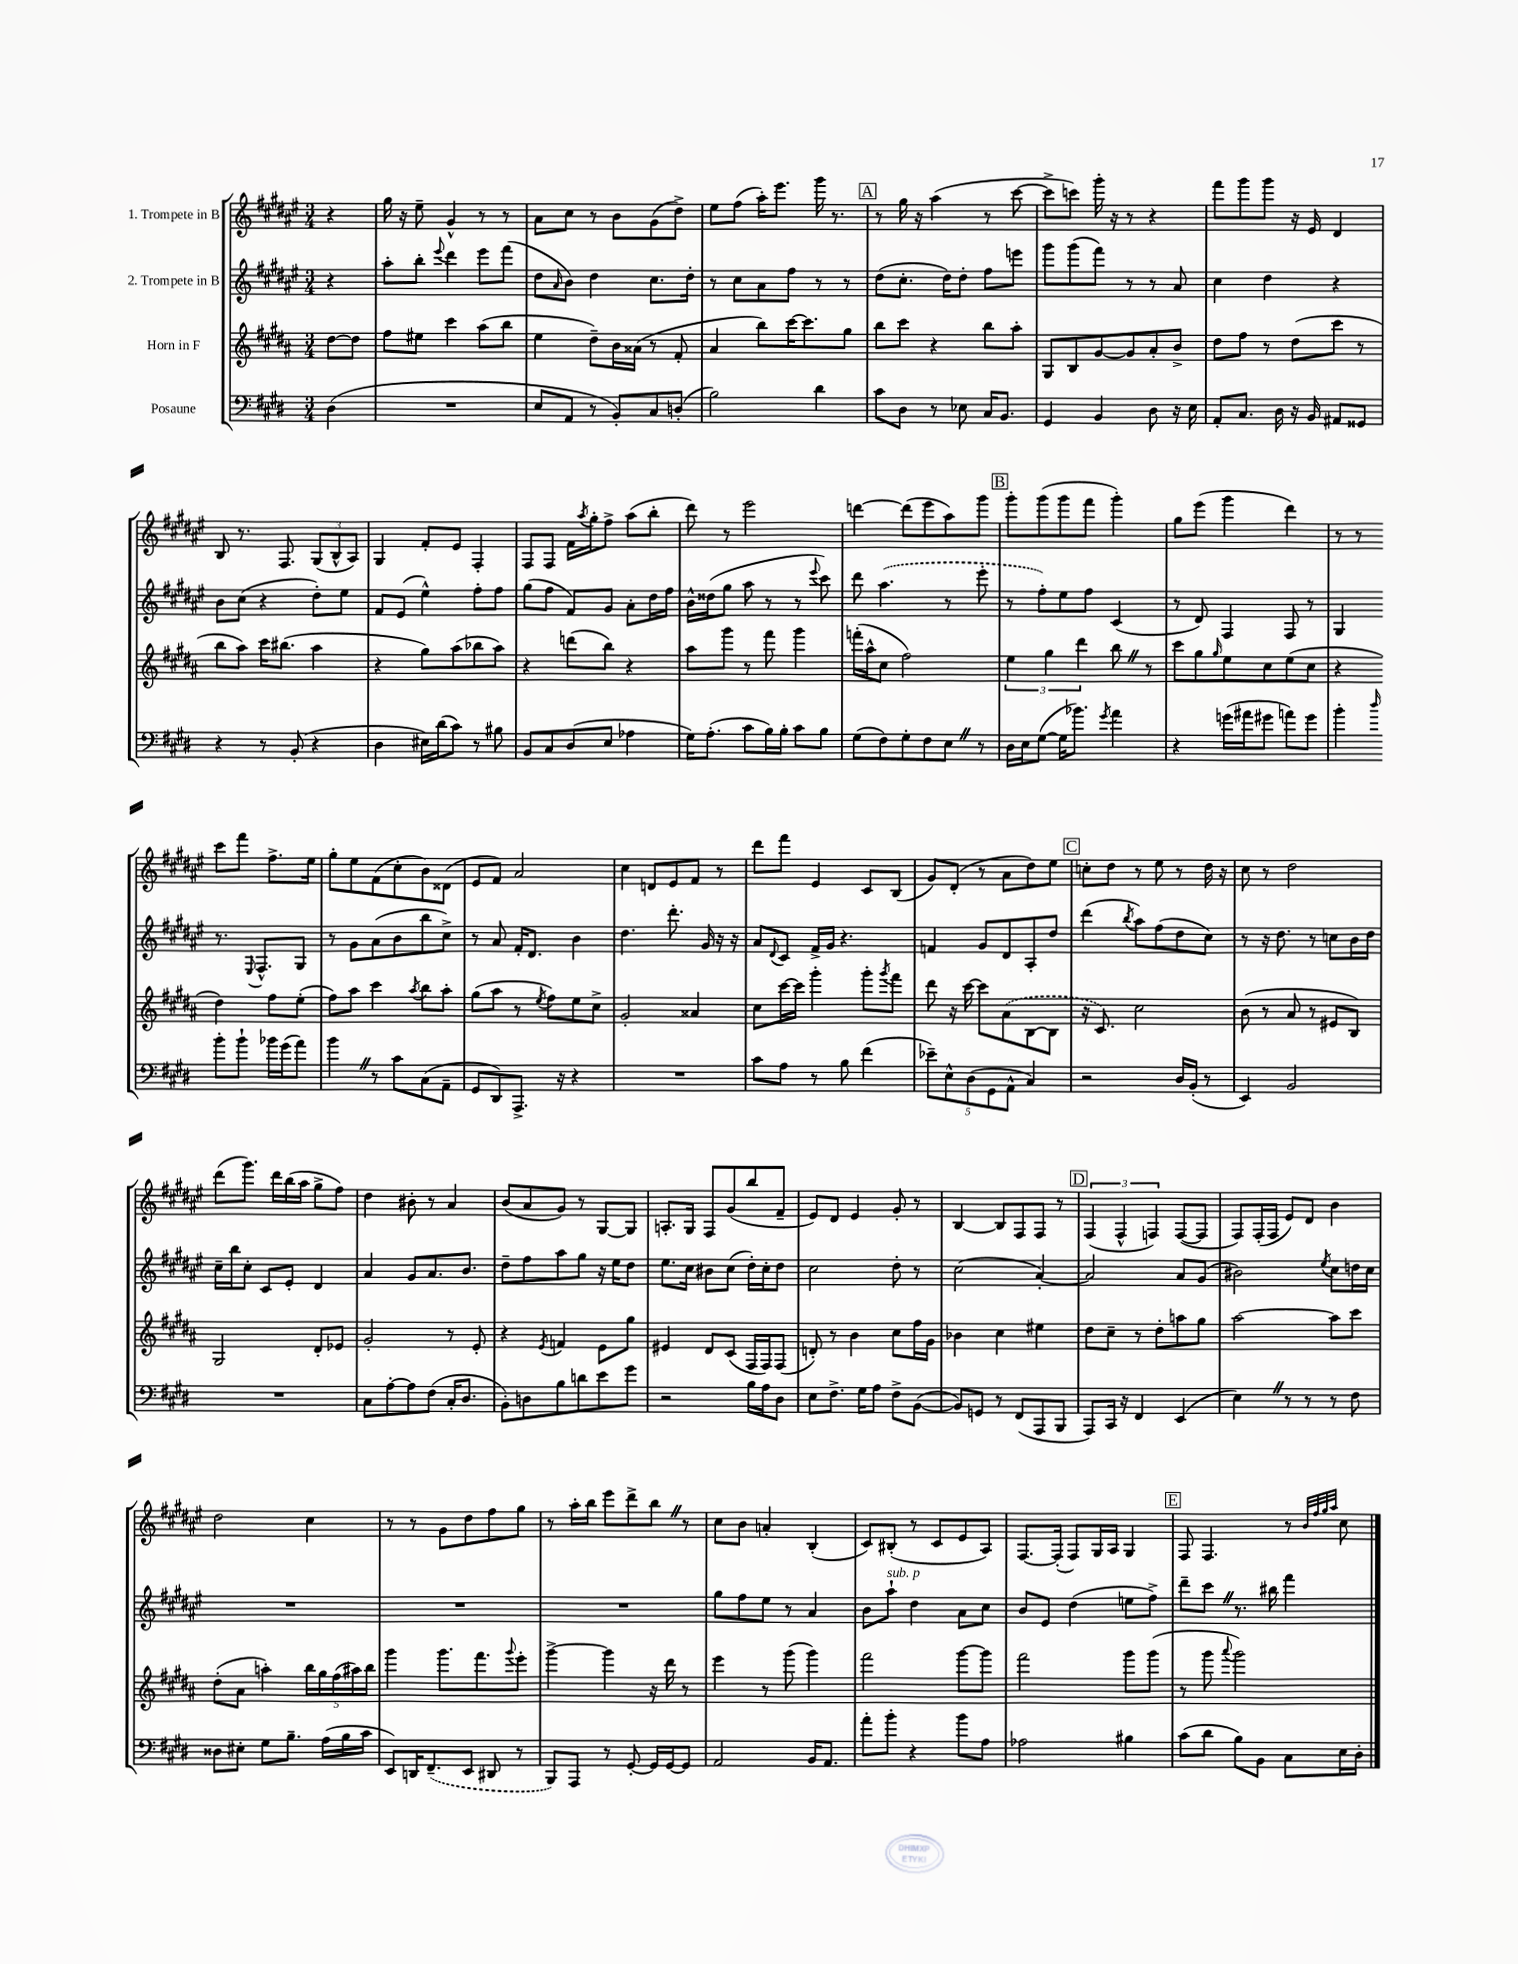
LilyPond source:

<<
\new StaffGroup <<
\new Staff = "s0" \with { instrumentName = "1. Trompete in B" } {
    \clef treble \key fis \major \numericTimeSignature \time 3/4 \partial 4
    r4 |
    gis''16 r16 eis''8-- gis'4-^ r8 r8 |
    ais'8 cis''8 r8 b'8 gis'8( dis''8->) |
    eis''8 fis''8( ais''16-.) eis'''8. gis'''16 r8. |
    \mark \markup { \box "A" } r8 gis''16 r16 ais''4( r8 cis'''8~ |
    cis'''8-> c'''8) gis'''16-. r16 r8 r4 |
    fis'''8 gis'''8 gis'''8 r16 eis'16 dis'4 |
    b8 r8. fis8. \tuplet 3/2 { gis8( b8-^ ais8) } |
    gis4 fis'8-. eis'8 fis4-. |
    fis8 fis8 fis'16 \acciaccatura { ais''8 } gis''16-. fis''8-> ais''8( b''8-. |
    dis'''8) r8 eis'''2 |
    d'''4~ d'''8( eis'''8 ais''8) gis'''8 |
    \mark \markup { \box "B" } gis'''8-. gis'''8( gis'''8 fis'''8 gis'''4-.) |
    gis''8 eis'''8( gis'''4 dis'''4) |
    r8 r8 cis'''8 fis'''8 fis''8.-> eis''16 |
    gis''8-. eis''8 fis'8( cis''8-. b'8) disis'8( |
    eis'8 fis'8) ais'2 |
    cis''4 d'8 eis'8 fis'8 r8 |
    dis'''8 fis'''8 eis'4 cis'8 b8( |
    gis'8) dis'8-.( r8 ais'8 dis''8) eis''8 |
    \mark \markup { \box "C" } c''8-. dis''8 r8 eis''8 r8 dis''16 r16 |
    cis''8 r8 dis''2 |
    dis'''8( gis'''8.) dis'''16 b''16( ais''16 gis''8-> fis''8) |
    dis''4 bis'8-. r8 ais'4 |
    b'8( ais'8 gis'8) r8 gis8~ gis8 |
    a8.-. gis16 fis8 gis'8( b''8 fis'8-- |
    eis'8) dis'8 eis'4 gis'8-. r8 |
    b4~ b8 fis8 fis8 r8 |
    \mark \markup { \box "D" } \tuplet 3/2 { fis4( fis4-^ f4) } f8~( f8 |
    fis8) fis16-.( fis16 eis'8) dis'8 b'4 |
    dis''2 cis''4 |
    r8 r8 gis'8 dis''8 fis''8 gis''8 |
    r8 ais''16-. b''16 eis'''8 dis'''8-> b''8 \once \override BreathingSign.text = \markup { \musicglyph "scripts.caesura.straight" } \breathe r8 |
    cis''8 b'8 a'4-. b4-.( |
    cis'8) bis8-.( r8 cis'8 eis'8 ais8) |
    fis8.~ fis16-.( fis8) gis16 ais16 gis4 |
    \mark \markup { \box "E" } fis8 fis4. r8 \grace { b'32 fis''32 gis''32 ais''32 } cis''8 \bar "|." |
}
\new Staff = "s1" \with { instrumentName = "2. Trompete in B" } {
    \clef treble \key fis \major \numericTimeSignature \time 3/4 \partial 4
    r4 |
    ais''8-. b''8-. \appoggiatura { eis'''8 } dis'''4 eis'''8 fis'''8( |
    dis''8 \grace { ais'16 } b'8) dis''4 cis''8. dis''16-. |
    r8 cis''8 ais'8 fis''8 r8 r8 |
    \mark \markup { \box "A" } dis''8( cis''8.-. dis''16) dis''8-. fis''8 e'''8 |
    gis'''8 gis'''8( fis'''8) r8 r8 ais'8 |
    cis''4 dis''4 r4 |
    b'8 cis''8( r4 dis''8-.) eis''8 |
    fis'8 eis'8( eis''4-^) fis''8-. fis''8 |
    gis''8( fis''8 fis'8) gis'8 ais'8-. dis''16 fis''16 |
    b'16-^ disis''16( gis''8 ais''8 r8 r8 \appoggiatura { eis'''8 } cis'''8) |
    dis'''8 \once \slurDashed ais''4.( r8 eis'''8-. |
    \mark \markup { \box "B" } r8 fis''8-.) eis''8 fis''8 cis'4( |
    r8 dis'8) fis4 fis8 r8 |
    gis4 r8. \appoggiatura { eis8 } fis8.-^ gis8 |
    r8 gis'8 ais'8( b'8 b''8 cis''8->) |
    r8 ais'8 fis'16-. dis'8. b'4 |
    dis''4. dis'''8.-. gis'16 r16 r16 |
    ais'8 \appoggiatura { dis'8 } cis'8 fis'16-> gis'16 r4. |
    f'4 gis'8 dis'8 ais8-. dis''8 |
    \mark \markup { \box "C" } dis'''4( \acciaccatura { b''8 } ais''8) fis''8( dis''8 cis''8) |
    r8 r16 dis''8. r8 c''8 b'16 dis''16 |
    cis''16-- b''16 cis''8-. cis'8 eis'8-. dis'4 |
    ais'4 gis'8 ais'8. b'8. |
    dis''8-- fis''8 ais''8 gis''8 r16 eis''16 dis''8 |
    eis''8. cis''16 bis'8 cis''8( dis''16-.) cis''16-. dis''8 |
    cis''2 dis''8-. r8 |
    cis''2( ais'4~-.) |
    \mark \markup { \box "D" } ais'2 ais'8 gis'8( |
    bis'2) \acciaccatura { eis''8 } cis''8 d''16 cis''16 |
    R2. |
    R2. |
    R2. |
    gis''8 fis''8 eis''8 r8 ais'4 |
    b'8 ais''8-!^\markup { \italic "sub. p" } dis''4 ais'8 cis''8 |
    b'8 eis'8 dis''4( e''8 fis''8->) |
    \mark \markup { \box "E" } dis'''8-- cis'''8 \once \override BreathingSign.text = \markup { \musicglyph "scripts.caesura.straight" } \breathe r8. bis''16 fis'''4 \bar "|." |
}
\new Staff = "s2" \with { instrumentName = "Horn in F" } {
    \clef treble \key b \major \numericTimeSignature \time 3/4 \partial 4
    dis''8~ dis''8 |
    fis''8 eis''8 cis'''4 ais''8( b''8 |
    e''4 dis''8--) b'16 aisis'16( r8 fis'8-. |
    ais'4 b''8) cis'''16~ cis'''8. gis''8 |
    \mark \markup { \box "A" } b''8 cis'''8 r4 b''8 ais''8-. |
    gis8 b8 gis'8~ gis'8 ais'8-. b'8-> |
    dis''8 fis''8 r8 dis''8( cis'''8 r8 |
    b''8 ais''8) cis'''16 bis''8.( ais''4 |
    r4 gis''8) ais''8( bes''8 ais''8) |
    r4 d'''8( b''8) r4 |
    ais''8 gis'''8 r8 fis'''8 gis'''4 |
    f'''16-.( ais''16-^ cis''8 fis''2) |
    \mark \markup { \box "B" } \tuplet 3/2 { e''4 gis''4 dis'''4 } b''8 \once \override BreathingSign.text = \markup { \musicglyph "scripts.caesura.straight" } \breathe r8 |
    cis'''8 gis''8 \grace { gis''16 } e''8 cis''8 e''8( cis''8 |
    r4 dis''4) fis''8 e''8-.( |
    fis''8) ais''8 cis'''4 \acciaccatura { ais''8 } b''8 ais''8-. |
    gis''8( ais''8 r8 \acciaccatura { e''8 } fis''8) e''8 cis''8-> |
    gis'2-. aisis'4 |
    cis''8 cis'''16~ cis'''16 gis'''4-. gis'''8-. \acciaccatura { gis'''8 } fis'''8 |
    dis'''8 r16 cis'''16~ cis'''8 \once \slurDashed ais'8( b8~ b8 |
    \mark \markup { \box "C" } r16 cis'8.) cis''2 |
    b'8( r8 ais'8 r8 eis'8 b8) |
    gis2 dis'8-. ees'8 |
    gis'2-. r8 e'8-. |
    r4 \acciaccatura { e'8 } f'4 e'8 gis''8 |
    eis'4 dis'8 cis'8( fis16 fis16) fis8( |
    d'8-.) r8 b'4 cis''8 fis''16 gis'16 |
    bes'4 cis''4 eis''4 |
    \mark \markup { \box "D" } dis''8 cis''8-- r8 dis''8-. a''8 gis''8 |
    ais''2~ ais''8 cis'''8 |
    dis''8-.( ais'8 a''4-.) \tuplet 5/4 { b''16 gis''16 fis''16( ais''16) b''16 } |
    gis'''4 gis'''8. fis'''8. \appoggiatura { gis'''8 } e'''8-. |
    gis'''4~-> gis'''4 r16 dis'''16 r8 |
    e'''4 r8 gis'''8( gis'''4) |
    fis'''2 gis'''8~ gis'''8 |
    fis'''2 gis'''8 gis'''8( |
    \mark \markup { \box "E" } r8 gis'''8 \appoggiatura { ais'''8 } gis'''2) \bar "|." |
}
\new Staff = "s3" \with { instrumentName = "Posaune" } {
    \clef bass \key e \major \numericTimeSignature \time 3/4 \partial 4
    dis4( |
    R2. |
    e8 a,8 r8 b,8-.) cis8 d8-.( |
    b2) dis'4 |
    \mark \markup { \box "A" } cis'8 dis8 r8 ees8 cis16 b,8. |
    gis,4 b,4 dis8 r16 e16 |
    a,8-. cis8. dis16 r16 b,16 ais,8 gisis,8 |
    r4 r8 b,8-.( r4 |
    dis4 eis16) dis'16( cis'8) r8 bis8 |
    b,8 cis8 dis8( e8 aes4 |
    gis16) a8.-.( cis'8 b16) b16-. cis'8 b8 |
    gis8( fis8) gis8-. fis8 e8 \once \override BreathingSign.text = \markup { \musicglyph "scripts.caesura.straight" } \breathe r8 |
    \mark \markup { \box "B" } dis16 e16 gis8~( gis16 bes'8.) \acciaccatura { gis'8 } a'4 |
    r4 g'16( ais'16 gis'8 a'8) gis'8 |
    b'4-. \grace { dis''16 } b'8-. b'8-! bes'16 gis'16( a'8) |
    b'4 \once \override BreathingSign.text = \markup { \musicglyph "scripts.caesura.straight" } \breathe r8 cis'8 cis8( a,8-- |
    gis,8 dis,8) a,,8.-> r16 r4 |
    R2. |
    cis'8 a8 r8 b8 fis'4( |
    \tuplet 5/4 { ees'8--) e8-^ dis8( gis,8 a,8-^ } cis4) |
    \mark \markup { \box "C" } r2 dis16 b,16-.( r8 |
    e,4) b,2 |
    R2. |
    cis8 a8~-. a8 fis8( cis16-. dis8. |
    b,8-.) d8 b8 d'8 e'8 gis'8 |
    r2 b16 a16 dis8 |
    e8 fis8.-> gis16 a8 fis8-> b,8~( |
    b,8) g,8 r8 fis,8( a,,8 b,,8 |
    \mark \markup { \box "D" } a,,8) cis,16 r16 fis,4 e,4( |
    e4) \once \override BreathingSign.text = \markup { \musicglyph "scripts.caesura.straight" } \breathe r8 r8 r8 fis8 |
    disis8 eis8-. gis8 b8.-- a16( b16 cis'16 |
    e,8) d,16 \once \slurDashed fis,8.--( e,8 dis,8 r8 |
    b,,8) a,,8 r8 gis,8~-. gis,16 gis,16~ gis,8 |
    a,2 b,16 a,8. |
    a'8-. b'8-. r4 b'8 a8 |
    aes2 bis4 |
    \mark \markup { \box "E" } cis'8( dis'8 b8) b,8 cis8 e16 dis16-. \bar "|." |
}
>>
>>
\layout { \context { \Score \remove "Bar_number_engraver" } }
